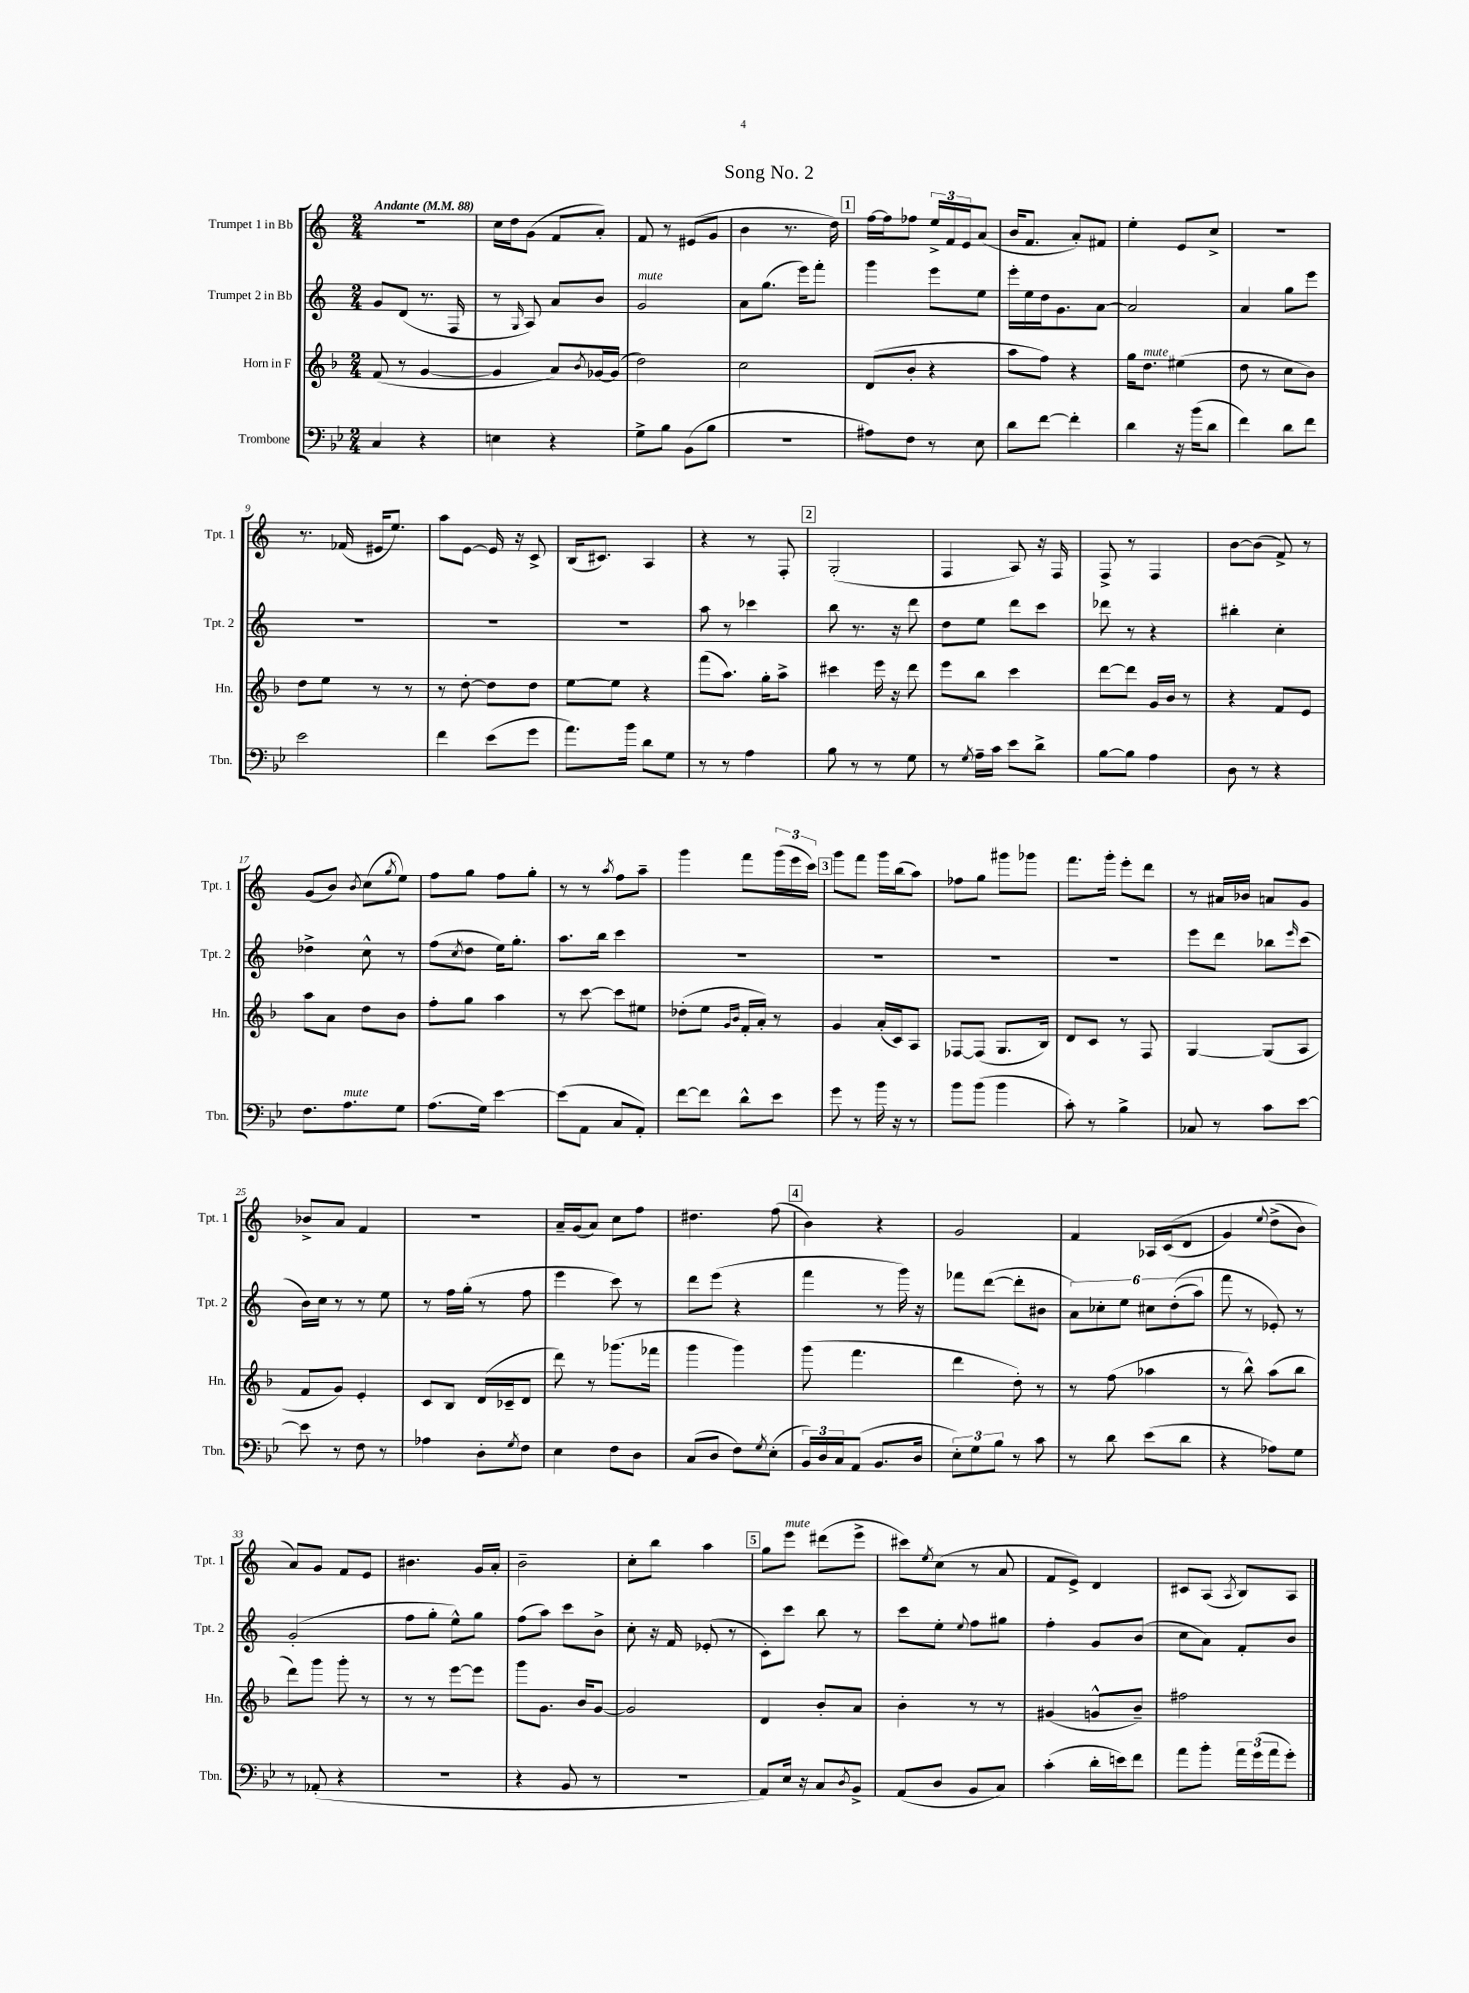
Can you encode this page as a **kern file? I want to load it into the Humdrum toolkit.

**kern	**kern	**kern	**kern
*staff4	*staff3	*staff2	*staff1
*clefF4	*clefG2	*clefG2	*clefG2
*k[b-e-]	*k[b-]	*k[]	*k[]
*M2/4	*M2/4	*M2/4	*M2/4
*MM88	*MM88	*MM88	*MM88
4C/	(8f/	8g/L	2r
.	8r	(8d/J	.
4r	[4g/	8.r	.
.	.	16F/	.
=	=	=	=
4E\	4g/]	8r	16cc\LL
.	.	.	16dd\J
.	.	16qqG/	.
.	.	8A/)	(8g\J
4r	8a/L)	8a/L	8f/L
.	8qb-/	.	.
.	[16g-/L	8b/J	8a'/J)
.	(16g-/]JJ	.	.
=	=	=	=
8G^\L	2dd\)	2g/	8f/
8B-\J	.	.	8r
(8BB-\L	.	.	(8e#/L
8B-\J	.	.	8g/J
=	=	=	=
2r	2cc\	8a\L	4b\
.	.	(8.gg\J	.
.	.	.	8.r
.	.	16eee\LK)	.
.	.	8fff'\J	.
.	.	.	16dd\)
=	=	=	=
8A#\L)	(8d/L	4ggg\	[16ff\LL
.	.	.	16ff\]J
8F\J	8b-'/J	.	8ff-\J
8r	4r	8eee\L	24ee^/LL
.	.	.	24f/
.	.	.	24e/J
8E-\	.	8ee\J	(8a/J
=	=	=	=
8d\L	8aa\L	16eee'\LL	16b/LK
.	.	16ee\	8.f/J
[8f\J	8ff\J)	16dd\J	.
.	.	8.g\	.
4f'\]	4r	.	8a'/L)
.	.	[8a\J	8f#/J
=	=	=	=
4d\	16gg\LK	2a/]	4ee'\
.	8.dd\J	.	.
16r	(4ee#\	.	8e/L
(16b-\LK	.	.	.
8d\J	.	.	8cc^/J
=	=	=	=
4f\)	8dd\	4a/	2r
.	8r	.	.
8d\L	8cc\L	8gg\L	.
8f\J	8b-\J)	8eee\J	.
=	=	=	=
2e-\	8dd\L	2r	8.r
.	8ee\J	.	.
.	.	.	(16f-/
.	8r	.	16e#/LK
.	.	.	8.ee/J)
.	8r	.	.
=	=	=	=
4f\	8r	2r	8aa\L
.	[8dd'\	.	[8e\J
(8e-\L	8dd\]L	.	16e/]
.	.	.	16r
8g\J	8dd\J	.	8c^/
=	=	=	=
8.a\L)	[8ee\L	2r	(16B/LK
.	.	.	8.c#/J)
.	8ee\]J	.	.
16b-\Jk	.	.	.
8d\L	4r	.	4A/
8G\J	.	.	.
=	=	=	=
8r	(8fff\L	8aa\	4r
8r	8.aa\J)	8r	.
4A\	.	4ccc-\	8r
.	16gg'\LK	.	.
.	8aa^\J	.	8F'/
=	=	=	=
8B-\	4ccc#\	8bb\	(2G'/
8r	.	8.r	.
8r	16eee\	.	.
.	16r	16r	.
8G\	8ddd\	8ddd\	.
=	=	=	=
8r	8eee\L	8dd\L	4F/
8qG/	.	.	.
16A~\LL	8bb-\J	8ee\J	.
16c\JJ	.	.	.
8e-\L	4ccc\	8ddd\L	8A/)
8d^\J	.	8ccc\J	16r
.	.	.	16F/
=	=	=	=
[8B-\L	[8ddd\L	8ddd-\	8F^/
8B-\]J	8ddd\]J	8r	8r
4A\	16g/LL	4r	4F/
.	16b-/JJ	.	.
.	8r	.	.
=	=	=	=
8D\	4r	4bb#'\	[8b\L
8r	.	.	(8b\]J
4r	8f/L	4cc'\	8f^/)
.	8e/J	.	8r
=	=	=	=
8.F\L	8aa\L	4dd-^\	(8g/L
.	8a\J	.	8b/J)
8.A\	.	.	.
.	.	.	8qb/
.	8dd\L	8cc^^\	(8cc\L
.	.	.	8qgg/
8G\J	8b-\J	8r	8ee\J)
=	=	=	=
(8.A\L	8ff'\L	(8ff\L	8ff\L
.	.	8qcc/	.
.	8gg\J	8dd\J	8gg\J
16G\Jk)	.	.	.
[4e-\	4aa\	16ee\LK)	8ff\L
.	.	8.gg'\J	.
.	.	.	8gg'\J
=	=	=	=
(8e-\]L	8r	8.aa\L	8r
8AA\J	[8ccc\	.	8r
.	.	16bb\Jk	.
.	.	.	8qaa/
8C/L	8ccc\]L	4ccc\	8ff\L
8AA'/J)	8ee#\J	.	8aa~\J
=	=	=	=
[8f\L	(8dd-'\L	2r	4ggg\
8f\]J	8ee\J	.	.
.	16qqg/LL	.	.
.	16qqb-/JJ	.	.
8d^^\L	16f'/LL	.	8fff\L
.	16a'/JJ)	.	.
8e-\J	8r	.	(24ggg\L
.	.	.	24eee\
.	.	.	24ccc\JJ)
=	=	=	=
8g\	4g/	2r	8ggg\L
8r	.	.	8fff\J
16b-\	(16a'/LL	.	16ggg\LL
16r	16c/J)	.	(16bb\J
8r	8A/J	.	8aa\J)
=	=	=	=
8b-\L	[8F-/L	2r	8ff-\L
(8b-\J	(8F-/]J	.	8gg\J
4b-\	8.G/L	.	8ggg#\L
.	.	.	8ggg-\J
.	16B-/Jk)	.	.
=	=	=	=
8c'\)	8d/L	2r	8.fff\L
8r	8c/J	.	.
.	.	.	16ggg'\Jk
4B-^\	8r	.	8eee'\L
.	8F/	.	8ddd\J
=	=	=	=
8C-/	[4G/	8eee\L	8r
8r	.	8ddd\J	16a#/LL
.	.	.	16b-/JJ
8c\L	(8G/]L	8bb-\L	8a/L
.	.	16qqeee/	.
[8e-\J	8A/J	(8ccc\J	8g/J
=	=	=	=
8e-\]	8f/L	16b\LL)	8b-^/L
.	.	16cc\JJ	.
8r	8g/J)	8r	8a/J
8F\	4e'/	8r	4f/
8r	.	8ee\	.
=	=	=	=
4A-\	8c/L	8r	2r
.	8B-/J	16ff\LL	.
.	.	(16gg'\JJ	.
8D'\L	(16d/LL	8r	.
.	16c-~/J	.	.
8qG/	.	.	.
8F\J	8d/J	8ff\	.
=	=	=	=
4E-\	8ddd\)	4eee\	16a~/LL
.	.	.	(16g/J
.	8r	.	8a/J)
8F\L	(8.ggg-\L	8ccc\)	8cc\L
8D\J	.	8r	8ff\J
.	16fff-\Jk	.	.
=	=	=	=
(8C/L	4ggg\	8ddd\L	4.dd#\
8D/J	.	(8eee\J	.
8F\L)	4ggg\)	4r	.
8qG/	.	.	.
(8E-'\J	.	.	(8ff\
=	=	=	=
24BB-/LL)	(8ggg\	4fff\	4b\)
24D/	.	.	.
24C/J	.	.	.
(8AA/J	4.fff\	.	.
8.BB-/L	.	8r	4r
.	.	16ggg\)	.
16D/Jk	.	16r	.
=	=	=	=
12E-'\L)	4ddd\	8fff-\L	2g/
12G\	.	.	.
.	.	([8ddd\J	.
12B-\J	.	.	.
8r	8dd'\)	8ddd'\]L	.
8c\	8r	8b#\J	.
=	=	=	=
8r	8r	12a\L)	4f/
.	.	12cc-'\	.
8d\	(8ff\	.	.
.	.	12ee\J	.
(8e-\L	4aa-\	12cc#\L	16A-/LL
.	.	.	&((16c/J
.	.	&((12dd'\	.
8d\J	.	.	8d/J
.	.	12aa\J)	.
=	=	=	=
4r	8r	8fff\	4g/)
.	8bb-^^\)	8r	.
.	.	.	8qqee/
8A-\L)	(8aa\L	8e-'/&)	(8dd^\L
8G\J	8bb-\J	8r	8b\J)
=	=	=	=
8r	8ddd\L)	(2g'/	8a/L&)
(8AA-'/	8ggg\J	.	8g/J
4r	8ggg'\	.	8f/L
.	8r	.	8e/J
=	=	=	=
2r	8r	8ff\L	4.b#\
.	8r	8gg'\J	.
.	[8eee\L	8ee^^\L)	.
.	8eee\]J	8gg\J	16g/LL
.	.	.	16a'/JJ
=	=	=	=
4r	8ggg\L	(8ff\L	2b~\
.	8.g\J	8aa\J)	.
8BB-/	.	8ccc\L	.
.	16b-/LK	.	.
8r	[8g/J	8b^\J	.
=	=	=	=
2r	2g/]	8cc'\	8cc'\L
.	.	16r	8bb\J
.	.	16f/	.
.	.	(8e-'/	4aa\
.	.	8r	.
=	=	=	=
8AA/L)	4d/	8c'\L)	8gg\L
16E-/Jk	.	8ccc\J	8eee\J
16r	.	.	.
8C/L	8b-'/L	8bb\	(8ddd#\L
8qD/	.	.	.
8BB-^/J	8a/J	8r	8eee^\J
=	=	=	=
(8AA/L	4b-'\	8ccc\L	8ccc#\L)
.	.	.	8qee/
8D/J	.	8ee'\J	(8cc\J
.	.	8qqee/	.
8BB-/L	8r	8ff\L	8r
8C/J)	8r	8gg#\J	8a/
=	=	=	=
(4c'\	(4g#/	4ff'\	8f/L
.	.	.	8e^/J)
16d'\LL	8g^^/L	8g/L	4d/
16e\J)	.	.	.
8f\J	8b-~/J)	(8b/J	.
=	=	=	=
8a\L	2ff#\	8cc\L	8c#/L
8b-'\J	.	8a\J)	(8A/J
.	.	.	8qA/
24a\LL	.	8f'/L	8B/L)
(24g\	.	.	.
24a\J	.	.	.
8g'\J)	.	8b/J	8A/J
==	==	==	==
*-	*-	*-	*-
